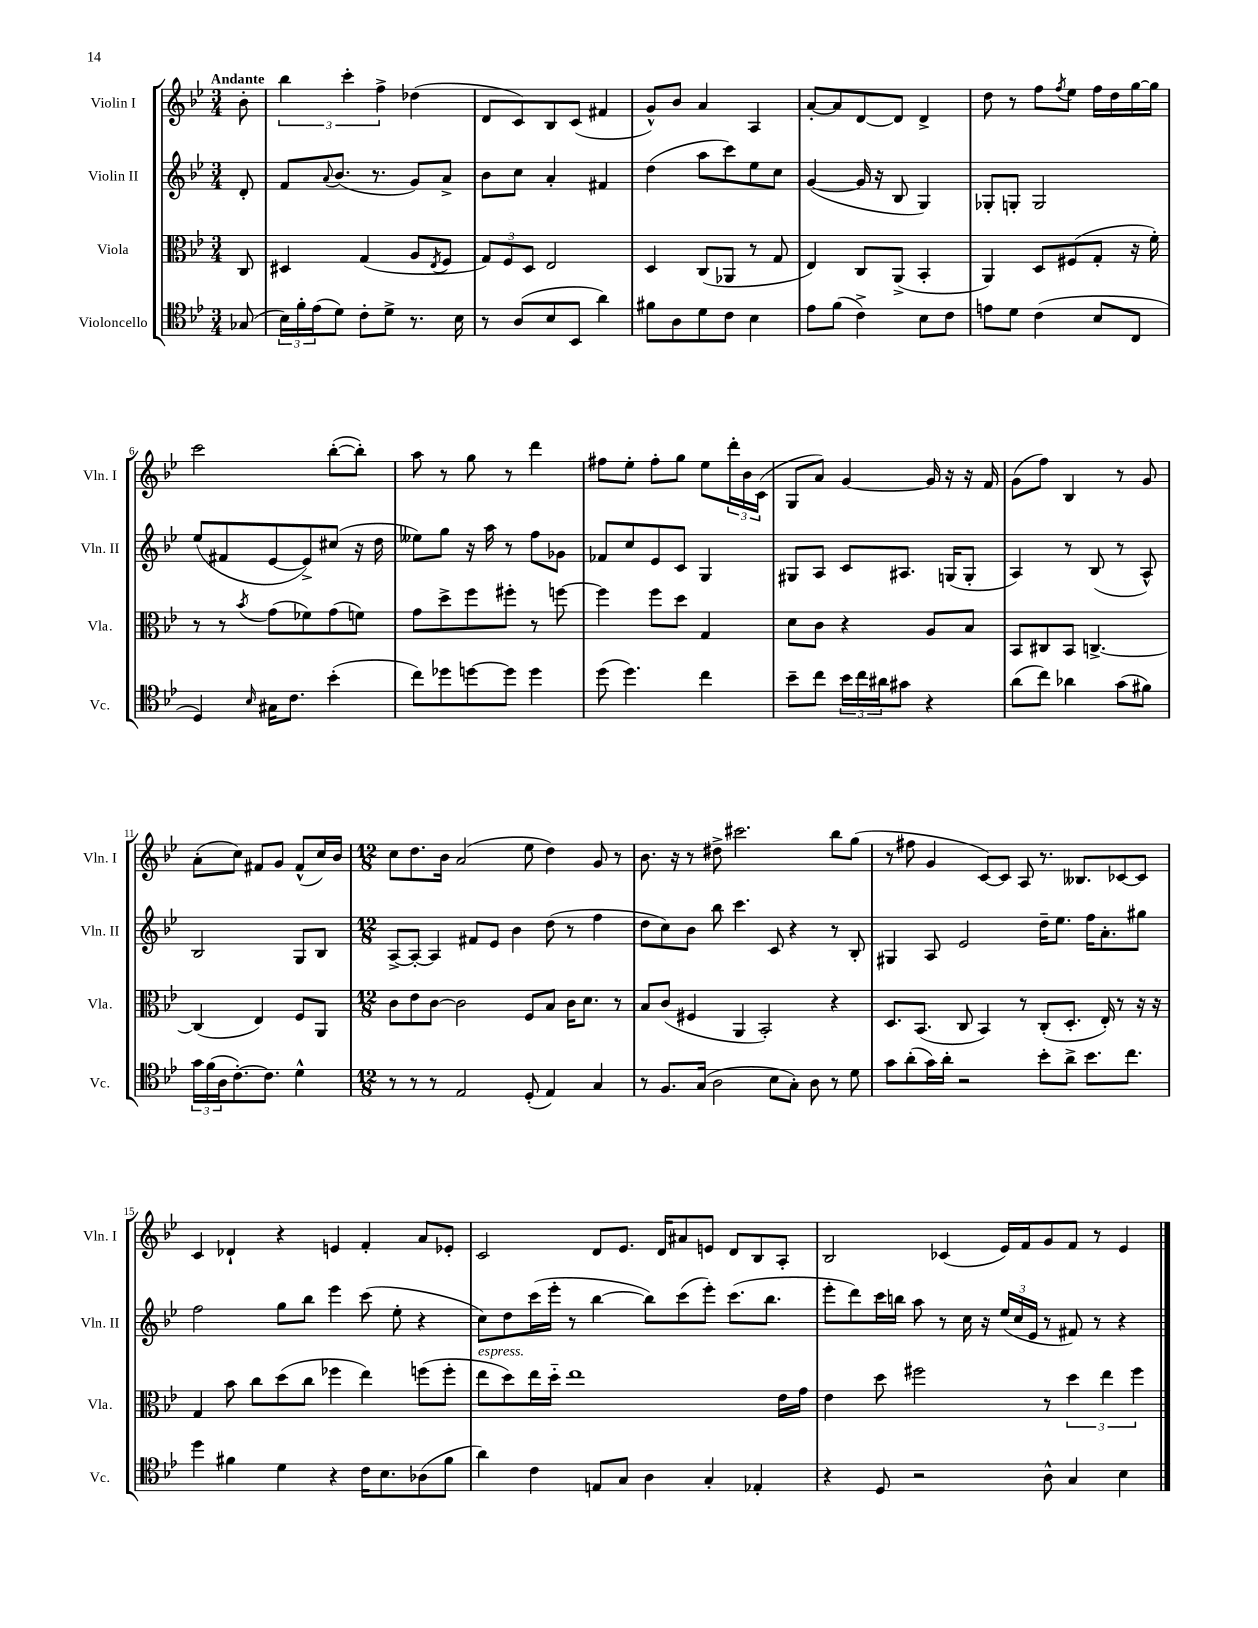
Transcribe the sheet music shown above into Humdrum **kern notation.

**kern	**kern	**kern	**kern
*staff4	*staff3	*staff2	*staff1
*clefC4	*clefC3	*clefG2	*clefG2
*k[b-e-]	*k[b-e-]	*k[b-e-]	*k[b-e-]
*M3/4	*M3/4	*M3/4	*M3/4
(8G-	8C	8d'	8b-'
=	=	=	=
24B-)	4D#	8f	6bb-
24f'	.	.	.
(24e-	.	.	.
.	.	8qqa	.
8d)	.	(8.b-	.
.	.	.	6ccc'
8c'	(4G	.	.
.	.	8.r	.
.	.	.	6ff^
8d^	.	.	.
8.r	8A	8g)	(4dd-
.	8qE-	.	.
.	8F	8a^	.
16B-	.	.	.
=	=	=	=
8r	12G)	8b-	8d
.	12F	.	.
(8A	.	8cc	8c)
.	12D	.	.
8B-	2E-	4a'	8B-
8BB-	.	.	(8c
4a)	.	4f#	4f#
=	=	=	=
8f#	4D	(4dd	8g^^)
8A	.	.	8b-
8d	(8C	8aa	4a
8c	8AA-	8ccc)	.
4B-	8r	8ee-	4A
.	8G	8cc	.
=	=	=	=
8e-	4E-)	([4g	[8a'
(8f	.	.	8a]
4c^)	8C	16g]	[8d
.	.	16r	.
.	(8AA^	8B-	8d]
8B-	4BB-'	4G)	4d^
8c	.	.	.
=	=	=	=
8e	4AA)	8G-'	8dd
8d	.	8G'	8r
(4c	8D	2G	8ff
.	.	.	8qff
.	(8F#	.	8ee-
8B-	8G'	.	16ff
.	.	.	16dd
8C	16r	.	[16gg
.	16f')	.	16gg]
=	=	=	=
4D)	8r	(8ee-	2ccc
.	8r	8f#	.
16qqB-	8qb-	.	.
16G#	(8g	[8e-	.
8.c	.	.	.
.	8f-)	8e-^])	.
(4b-'	(8g	(8cc#	([8bb-'
.	8f)	16r	8bb-'])
.	.	16dd	.
=	=	=	=
8cc)	8g	8ee--)	8aa
8dd-	8dd^	8gg	8r
[8dd	8ff	16r	8gg
.	.	16aa	.
8dd]	8ff#'	8r	8r
4dd	8r	8ff	4ddd
.	[8ff	8g-	.
=	=	=	=
(8dd	4ff]	8f-	8ff#
4.dd)	.	8cc	8ee-'
.	8ff	8e-	8ff#'
.	8dd	8c	8gg
4cc	4G	4G	8ee-
.	.	.	24ddd'
.	.	.	24b-
.	.	.	(24c
=	=	=	=
8b-~	8d	8G#	8G
8cc	8c	8A	8a)
24b-	4r	8c	[4g
24cc	.	.	.
24a#	.	.	.
8g#	.	8.A#	.
4r	8A	.	16g]
.	.	(16G	16r
.	8B-	8G'	16r
.	.	.	16f
=	=	=	=
(8a	8BB-	4A)	(8g
8cc)	8C#	.	8ff)
4a-	8BB-	8r	4B-
.	[4.C^	(8B-	.
(8g	.	8r	8r
8f#)	.	8A^^)	8g
=	=	=	=
24g	(4C]	2B-	(8a'
(24f	.	.	.
24A	.	.	.
[8.c')	.	.	8cc)
.	4E-)	.	8f#
8.c]	.	.	.
.	.	.	8g
4d^^	8F	8G	(8f#^^
.	8AA	8B-	16cc)
.	.	.	16b-
=	=	=	=
*M12/8	*M12/8	*M12/8	*M12/8
8r	8c	[8A^	8cc
8r	8e-	8A'_	8.dd
8r	[8c	4A]	.
.	.	.	16b-
2E-	2c]	.	(2a
.	.	8f#	.
.	.	8e-	.
.	.	4b-	.
(8D'	8F	.	8ee-
4E-)	8B-	(8dd	4dd)
.	16c	8r	.
.	8.d	.	.
4G	.	4ff	8g
.	8r	.	8r
=	=	=	=
8r	8B-	8dd	8.b-
8.F	(8c	8cc)	.
.	.	.	16r
.	4F#	8b-	8r
(16G	.	.	.
2A	.	8bb-	8dd#^
.	4AA	4.ccc	2.ccc#
.	2BB-')	.	.
8B-	.	8c	.
8G')	.	4r	.
8A	.	.	.
8r	4r	8r	8bb-
8d	.	8B-'	(8gg
=	=	=	=
8g	8.D	4G#	8r
(8a'	.	.	8ff#
.	(8.BB-	.	.
16g)	.	8A	4g
16a'	.	.	.
2r	8C	2e-	.
.	4BB-)	.	[8c)
.	.	.	8c]
.	8r	.	8A
8b-'	(8C'	16dd~	8.r
.	.	8.ee-	.
8a^	8.D'	.	.
.	.	.	8.B--
8.b-	.	16ff	.
.	16E-')	8.a'	.
.	8r	.	[8c-
8.cc	.	.	.
.	16r	8gg#	8c-]
.	16r	.	.
=	=	=	=
4dd	4G	2ff	4c
4f#	8b-	.	4d-`
.	8cc	.	.
4d	(8dd	8gg	4r
.	8cc	8bb-	.
4r	4ff-	4eee-	4e
16c	4ee-)	(8ccc	4f'
8.B-	.	.	.
.	.	8ee-'	.
(8A-	(8ff	4r	8a
8f#	8ff'	.	8e-'
=	=	=	=
4a)	8ee-	8cc)	2c
.	8dd)	8dd	.
4c	16ee-	(16ccc	.
.	16dd'~	16eee-'	.
.	1ee-	8r	.
8E	.	[4bb-	8d
8G	.	.	8.e-
4A	.	8bb-])	.
.	.	.	16d
.	.	(8ccc	8a#
4G'	.	8eee-')	8e
.	.	(8.ccc	8d
4E-'	.	.	8B-
.	.	8.bb-	.
.	16e-	.	8A'
.	16g	.	.
=	=	=	=
4r	4e-	8eee-'	2B-
.	.	8ddd)	.
8D	8dd	16ccc	.
.	.	16bb	.
2r	2ff#	8aa	.
.	.	8r	(4c-
.	.	16cc	.
.	.	16r	.
.	.	(24ee-	16e-)
.	.	24cc	.
.	.	.	16f
.	.	24e-	.
8A^^	8r	8r	8g
4G	6dd	8f#)	8f
.	.	8r	8r
.	6ee-	.	.
4B-	.	4r	4e-
.	6ff#	.	.
==	==	==	==
*-	*-	*-	*-
